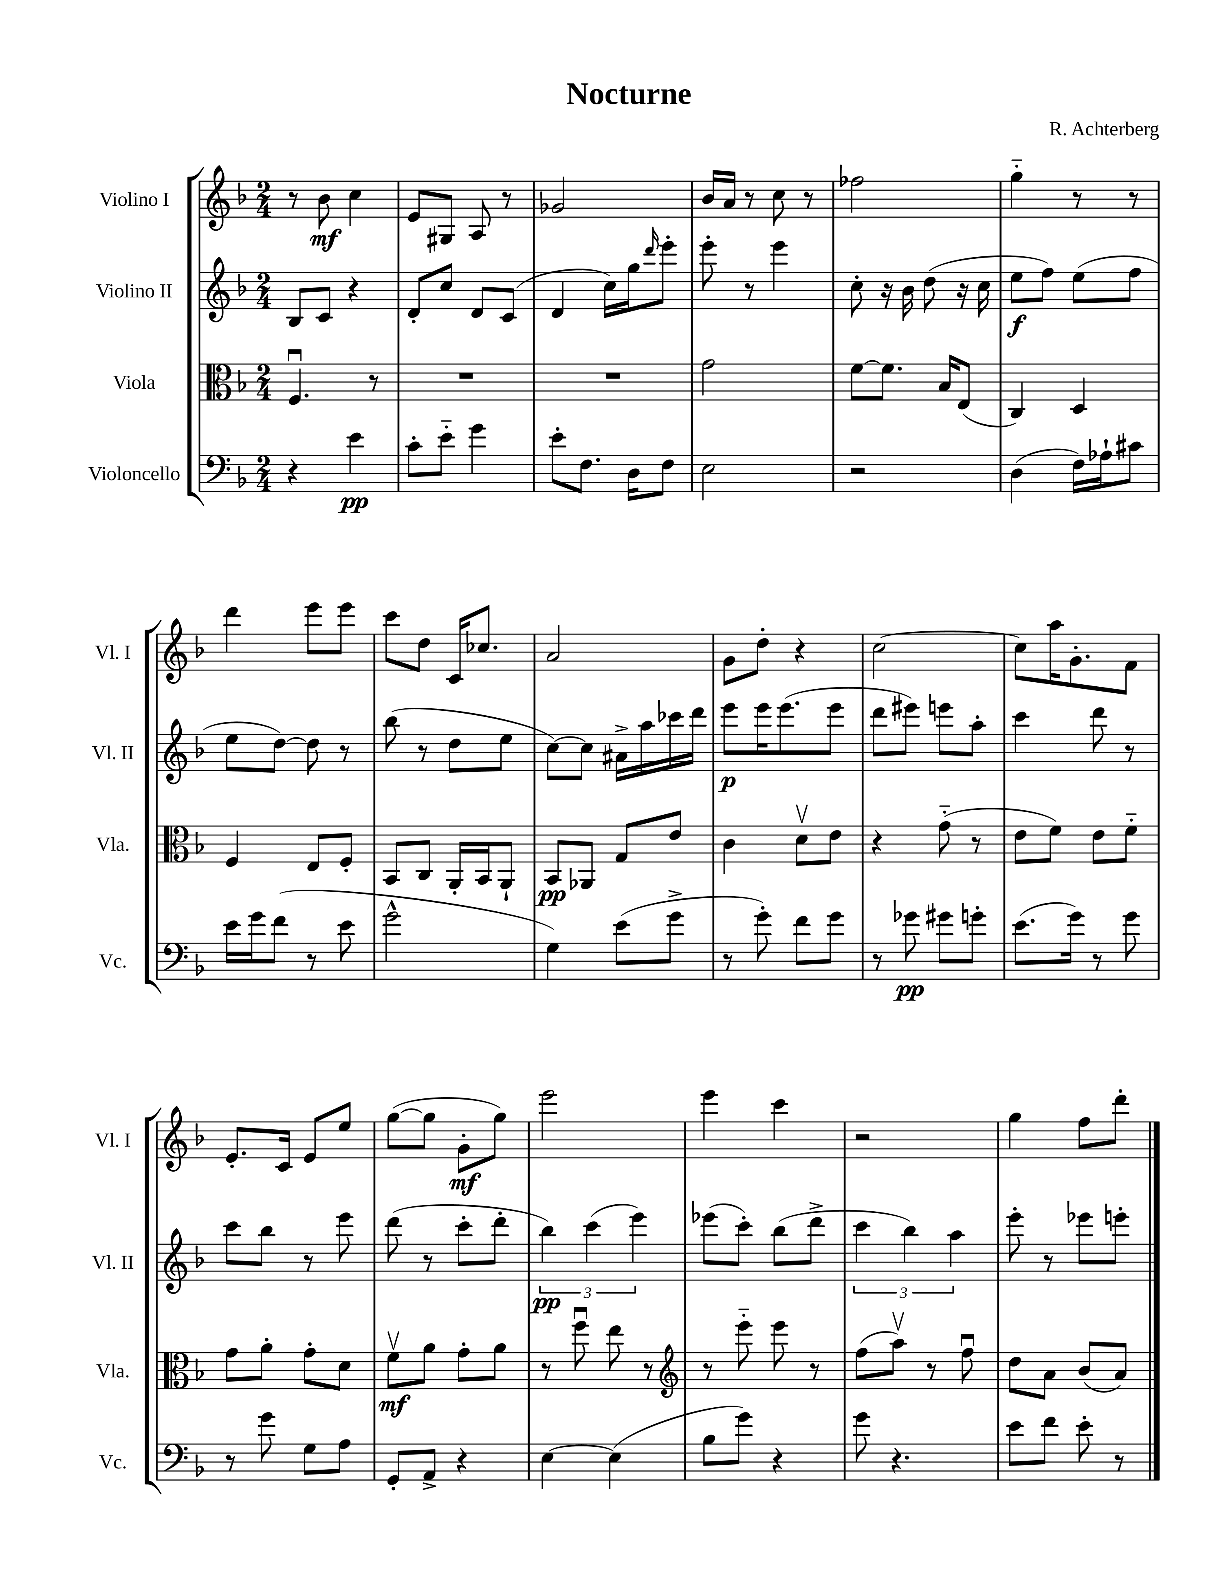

**kern	**kern	**kern	**kern
*staff4	*staff3	*staff2	*staff1
*clefF4	*clefC3	*clefG2	*clefG2
*k[b-]	*k[b-]	*k[b-]	*k[b-]
*M2/4	*M2/4	*M2/4	*M2/4
4r	4.Fu	8B-	8r
.	.	8c	8b-
4e	.	4r	4cc
.	8r	.	.
=	=	=	=
8c'	2r	8d'	8e
8e'~	.	8cc	8G#
4g	.	8d	8A
.	.	(8c	8r
=	=	=	=
8e'	2r	4d	2g-
8.F	.	.	.
.	.	16cc)	.
16D	.	16gg	.
.	.	16qqddd	.
8F	.	8eee'	.
=	=	=	=
2E	2g	8eee'	16b-
.	.	.	16a
.	.	8r	8r
.	.	4eee	8cc
.	.	.	8r
=	=	=	=
2r	[8f	8cc'	2ff-
.	8.f]	16r	.
.	.	16b-	.
.	.	(8dd	.
.	16B-	.	.
.	(8E	16r	.
.	.	16cc	.
=	=	=	=
(4D	4C)	8ee	4gg'~
.	.	8ff)	.
16F)	4D	(8ee	8r
16A-`	.	.	.
8c#	.	8ff	8r
=	=	=	=
16e	4F	8ee	4ddd
16g	.	.	.
(8f	.	[8dd)	.
8r	8E	8dd]	8eee
8e	8F'	8r	8eee
=	=	=	=
2g^^	8BB-	(8bb-	8ccc
.	8C	8r	8dd
.	16AA'	8dd	16c
.	16BB-	.	8.cc-
.	8AA`	8ee	.
=	=	=	=
4G)	8BB-	[8cc)	2a
.	8AA-	8cc]	.
(8e	8G	16a#^	.
.	.	16aa	.
8g^	8e	16ccc-	.
.	.	16ddd	.
=	=	=	=
8r	4c	8eee	8g
8g')	.	16eee	8dd'
.	.	(8.eee	.
8f	8dv	.	4r
8g	8e	8eee	.
=	=	=	=
8r	4r	8ddd	[2cc
8g-	.	8eee#)	.
8g#	(8g'~	8eee	.
8g'	8r	8aa'	.
=	=	=	=
(8.e	8e	4ccc	8cc]
.	8f)	.	16aa
16g)	.	.	8.g'
8r	8e	8ddd	.
8g	8f'~	8r	8f
=	=	=	=
8r	8g	8ccc	8.e'
8g	8a'	8bb-	.
.	.	.	16c
8G	8g'	8r	8e
8A	8d	8eee	8ee
=	=	=	=
8GG'	8fv	(8ddd	([8gg
8AA^	8a	8r	8gg]
4r	8g'	8ccc'	8g'
.	8a	8ddd'	8gg)
=	=	=	=
[4E	8r	6bb-)	2eee
.	8ffu	.	.
.	.	(6ccc	.
(4E]	8ee	.	.
.	.	6eee)	.
.	8r	.	.
=	=	=	=
*	*clefG2	*	*
8B-	8r	(8eee-	4eee
8g)	8eee'~	8ccc')	.
4r	8eee	(8bb-	4ccc
.	8r	8ddd^	.
=	=	=	=
8g	(8ff	6ccc	2r
4.r	8aav)	.	.
.	.	6bb-)	.
.	8r	.	.
.	.	6aa	.
.	8ffu	.	.
=	=	=	=
8e	8dd	8eee'	4gg
8f	8a	8r	.
8e'	(8b-	8eee-	8ff
8r	8a)	8eee'	8ddd'
==	==	==	==
*-	*-	*-	*-
